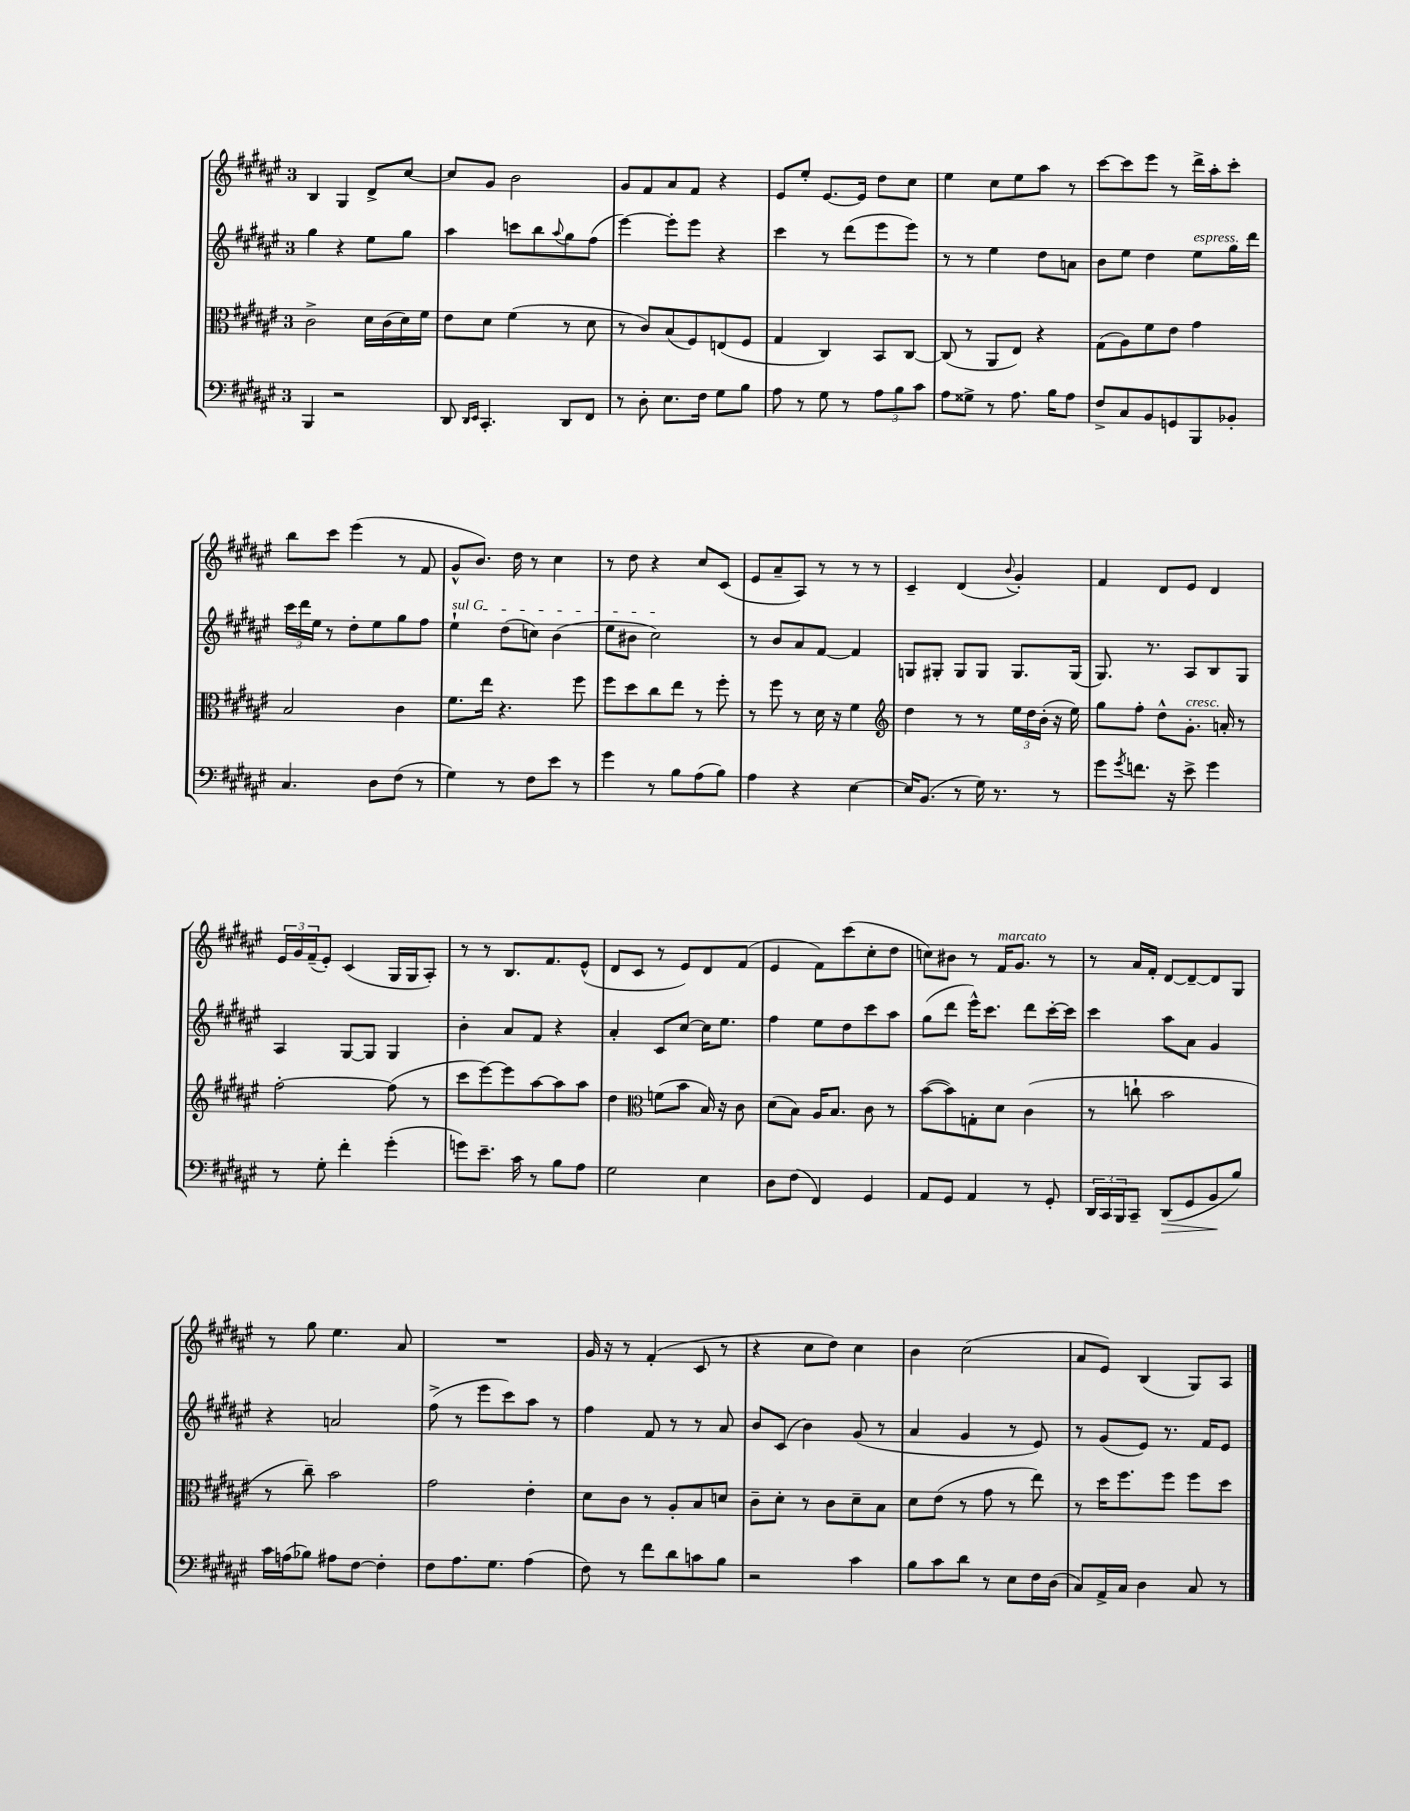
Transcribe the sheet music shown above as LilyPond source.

<<
\new StaffGroup <<
\new Staff = "s0" {
    \clef treble \key fis \major \once \override Staff.TimeSignature.style = #'single-digit \time 3/4
    b4 gis4 dis'8-> cis''8~ |
    cis''8 gis'8 b'2 |
    gis'8 fis'8 ais'8 fis'8 r4 |
    eis'8 eis''8-. eis'8.~ eis'16 dis''8 cis''8 |
    eis''4 cis''8 eis''8 ais''8 r8 |
    cis'''8~ cis'''8 eis'''8 r8 dis'''16-> ais''16-. cis'''8-. |
    b''8 cis'''8 eis'''4( r8 fis'8 |
    gis'8-^ b'8.) dis''16 r8 cis''4 |
    r8 dis''8 r4 cis''8 cis'8( |
    eis'8 ais'8-- ais8) r8 r8 r8 |
    cis'4-- dis'4( \appoggiatura { b'8 } gis'4-.) |
    fis'4 dis'8 eis'8 dis'4 |
    \tuplet 3/2 { eis'16 gis'16 fis'16--( } eis'8-.) cis'4( gis16 gis16 ais8-.) |
    r8 r8 b8. fis'8. eis'8-^( |
    dis'8 cis'8 r8 eis'8) dis'8 fis'8( |
    eis'4 fis'8) cis'''8( cis''8-. dis''8 |
    c''8) bis'8 r8 fis'16^\markup { \italic "marcato" } gis'8. r8 |
    r8 ais'16 fis'16-. dis'8~ dis'8~-- dis'8 gis8 |
    r8 gis''8 eis''4. ais'8 |
    R2. |
    gis'16 r16 r8 fis'4-.( cis'8 r8 |
    r4 cis''8 dis''8) cis''4 |
    b'4 cis''2( |
    ais'8 eis'8) b4( gis8) ais8 \bar "|." |
}
\new Staff = "s1" {
    \clef treble \key fis \major \once \override Staff.TimeSignature.style = #'single-digit \time 3/4
    gis''4 r4 eis''8 gis''8 |
    ais''4 c'''8 b''8 \appoggiatura { ais''8 } gis''8 fis''8( |
    eis'''4~) eis'''8-. eis'''8 r4 |
    cis'''4 r8 dis'''8( eis'''8 eis'''8) |
    r8 r8 eis''4 dis''8 a'8 |
    b'8 eis''8 dis''4 eis''8^\markup { \italic "espress." } gis''16 dis'''16 |
    \tuplet 3/2 { cis'''16 dis'''16 eis''16 } r8 dis''8-. eis''8 gis''8 fis''8 |
    \once \override TextSpanner.bound-details.left.text = \markup { \italic "sul G" } eis''4-!\startTextSpan dis''8( c''8) b'4( |
    eis''8 bis'8 cis''2\stopTextSpan) |
    r8 b'8 ais'8 fis'8~ fis'4 |
    g8 gis8-. gis8 gis8 gis8. gis16( |
    gis8.) r8. ais8 b8 gis8 |
    ais4 gis8~ gis8 gis4 |
    b'4-. ais'8 fis'8 r4 |
    ais'4-. cis'8 cis''8~ cis''16 eis''8. |
    fis''4 eis''8 dis''8 cis'''8 ais''8 |
    gis''8( dis'''8 eis'''16-^) cis'''8. dis'''8 cis'''16~-. cis'''16 |
    cis'''4 ais''8 ais'8 gis'4 |
    r4 a'2 |
    fis''8->( r8 eis'''8 cis'''8) ais''8 r8 |
    fis''4 fis'8 r8 r8 ais'8 |
    b'8 cis'8( b'4) gis'8( r8 |
    ais'4 gis'4 r8 eis'8) |
    r8 gis'8( eis'8) r8. fis'16 eis'8 \bar "|." |
}
\new Staff = "s2" {
    \clef alto \key fis \major \once \override Staff.TimeSignature.style = #'single-digit \time 3/4
    cis'2-> dis'16 cis'16( dis'16) fis'16 |
    eis'8 dis'8 fis'4( r8 dis'8 |
    r8 cis'8) b8( fis8) e8( fis8 |
    gis4 cis4) b,8 cis8~ |
    cis8( r8 ais,8 eis8) r4 |
    gis8( ais8) fis'8 eis'8 gis'4 |
    b2 cis'4 |
    fis'8. eis''16 r4. fis''8 |
    fis''8 dis''8 cis''8 eis''8 r8 fis''8-. |
    r8 fis''8 r8 dis'16 r16 fis'4 |
    \clef treble dis''4 r8 r8 \tuplet 3/2 { eis''16 dis''16 b'16-.( } r16 eis''16) |
    gis''8 fis''8-. dis''8-^ gis'8.-.^\markup { \italic "cresc." } a'16-. r8 |
    fis''2~-. fis''8( r8 |
    cis'''8 eis'''8~) eis'''8 ais''8~ ais''8 ais''8 |
    dis''4 \clef alto f'8( b'8 b16) r16 cis'8 |
    dis'8( b8) ais16 b8. cis'8 r8 |
    b'8~( b'8) g8-. dis'8 cis'4( |
    r8 c''8-! b'2 |
    r8 cis''8--) b'2 |
    gis'2 eis'4-. |
    dis'8 cis'8 r8 ais8-. b8 d'8 |
    cis'8-- dis'8-. r8 cis'8 dis'8-- b8 |
    dis'8 eis'8( r8 gis'8 r8 eis''8) |
    r8 dis''16 fis''8. fis''8 fis''8 dis''8 \bar "|." |
}
\new Staff = "s3" {
    \clef bass \key fis \major \once \override Staff.TimeSignature.style = #'single-digit \time 3/4
    b,,4 r2 |
    dis,8 \grace { dis,16 eis,16 } cis,4.-. dis,8 fis,8 |
    r8 dis8-. eis8. fis16 gis8 b8 |
    ais8 r8 gis8 r8 \tuplet 3/2 { ais8 b8 cis'8 } |
    ais8 gisis8-> r8 ais8. b16 ais8 |
    fis8-> cis8 b,8 g,8 b,,8 bes,8-. |
    cis4. dis8 fis8( r8 |
    gis4) r8 fis8 eis'8 r8 |
    gis'4 r8 b8 ais8( b8) |
    ais4 r4 eis4~ |
    eis16 b,8.( r8 gis16) r8. r8 |
    gis'8 \acciaccatura { gis'8 } f'8. r16 eis'8-> gis'4 |
    r8 gis8-. fis'4-. gis'4-.( |
    g'8) eis'8.-- cis'16 r8 b8 ais8 |
    gis2 eis4 |
    dis8 fis8( fis,4) gis,4 |
    ais,8 gis,8 ais,4 r8 gis,8-. |
    \tuplet 3/2 { dis,16 cis,16 b,,16 } cis,8-- dis,8\>( gis,8 b,8\! b8) |
    cis'16 a16( bes8) ais8 fis8~ fis4-. |
    fis8 ais8. gis8. ais4( |
    fis8) r8 fis'8 dis'8 c'8 b8 |
    r2 cis'4 |
    b8 cis'8 dis'8 r8 eis8 fis16 dis16( |
    cis8) ais,16-> cis16 dis4 cis8 r8 \bar "|." |
}
>>
>>
\layout { \context { \Score \remove "Bar_number_engraver" } }
